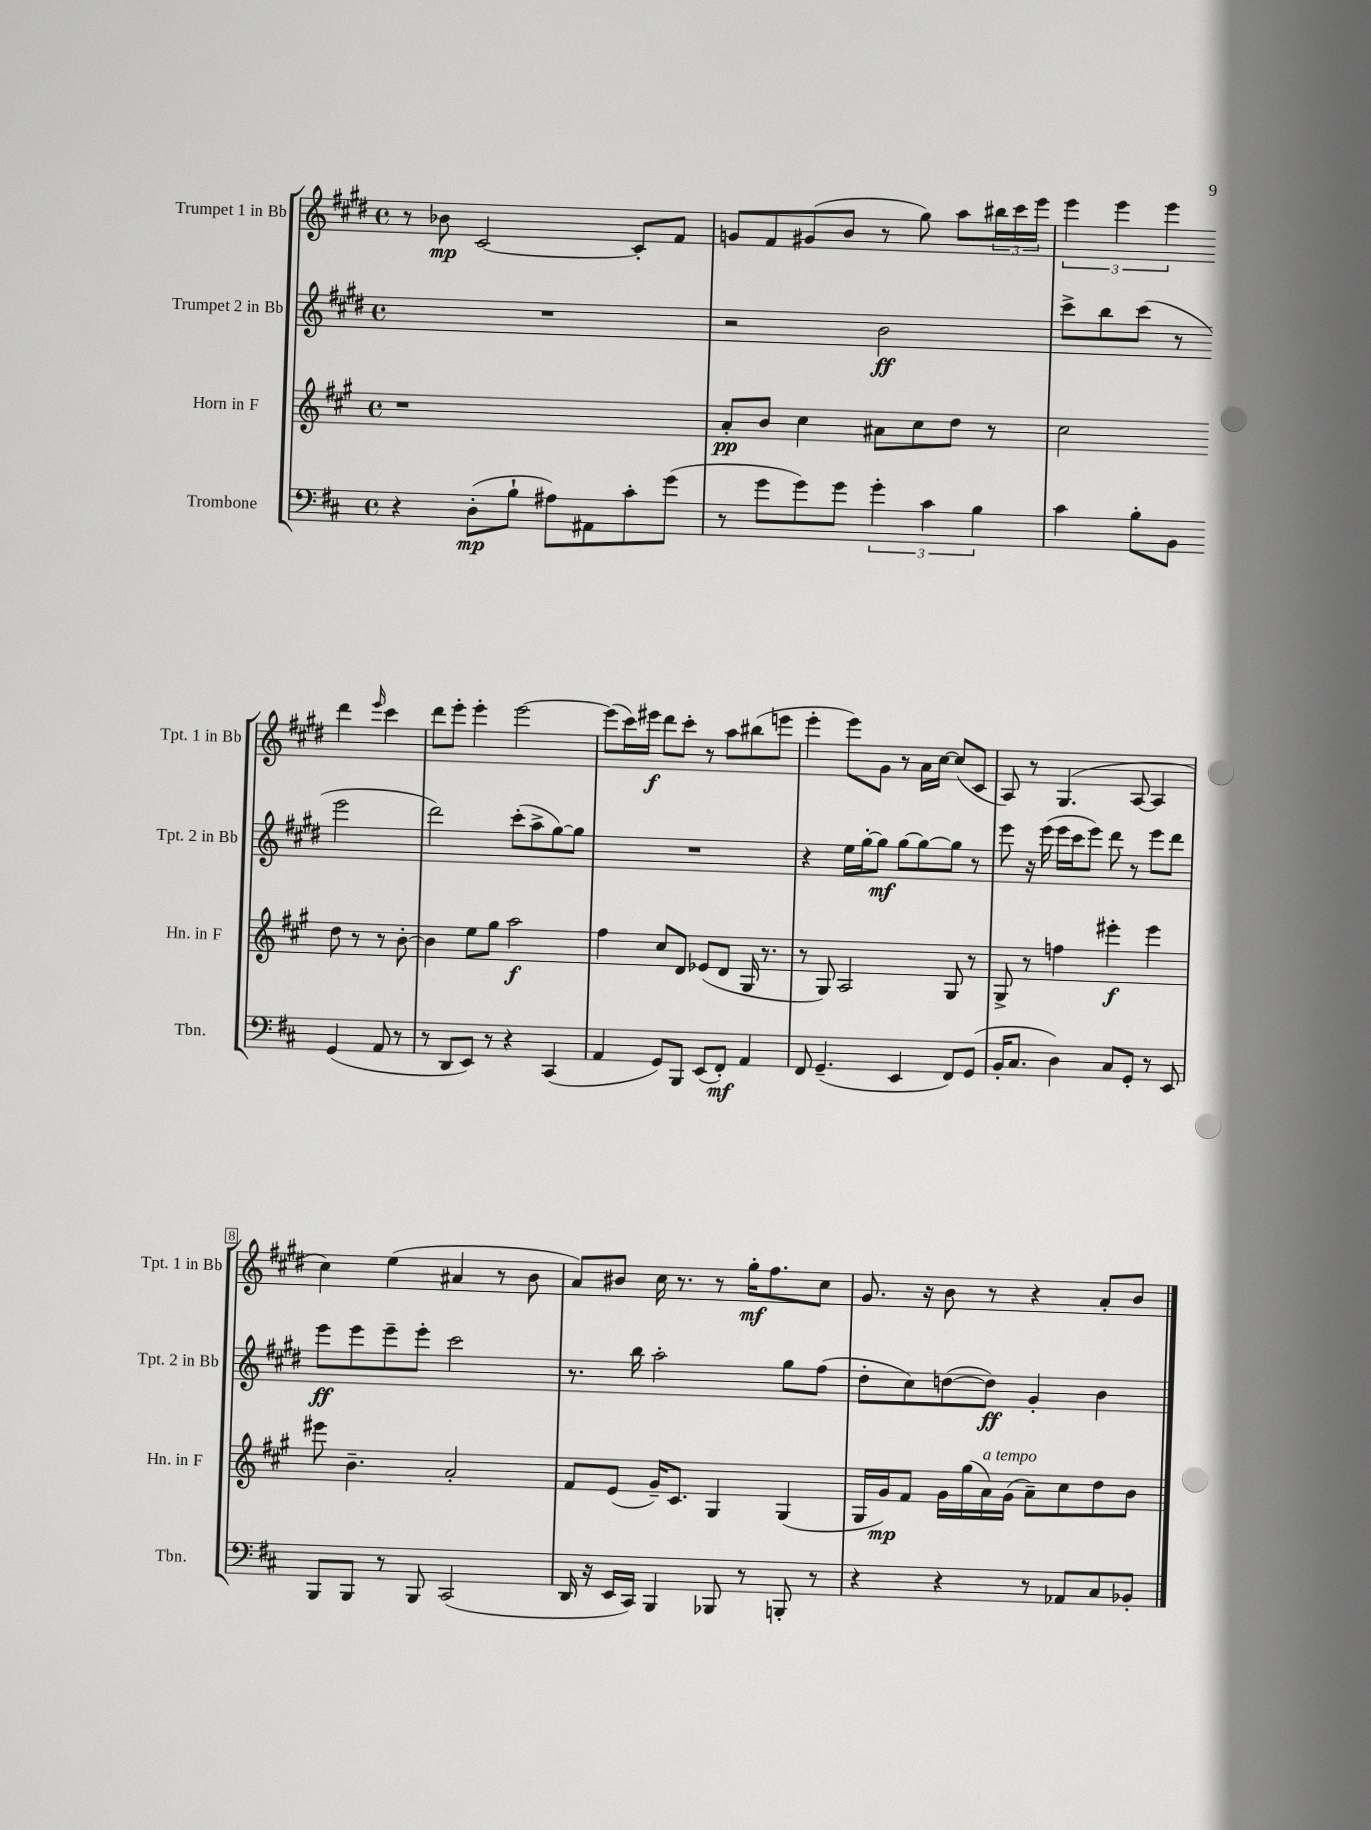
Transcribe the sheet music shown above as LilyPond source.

<<
\new StaffGroup <<
\new Staff = "s0" \with { instrumentName = "Trumpet 1 in Bb" shortInstrumentName = "Tpt. 1 in Bb" } {
    \clef treble \key e \major \defaultTimeSignature \time 4/4
    r8 bes'8\mp cis'2~ cis'8-. fis'8 |
    g'8 fis'8 gis'8( b'8 r8 gis''8) a''8 \tuplet 3/2 { bis''16 cis'''16 e'''16 } |
    \tuplet 3/2 { e'''4 e'''4 e'''4 } dis'''4 \grace { e'''16 } cis'''4 |
    dis'''8 e'''8-. e'''4-. e'''2~ |
    e'''8( cis'''16) eis'''16\f dis'''8 cis'''8-. r8 a''8 bis''8( e'''8 |
    e'''4-. e'''8) gis'8 r8 a'16 cis''16~ cis''8( cis'8 |
    a8) r8 gis4.( a8~ a4 |
    cis''4) e''4( ais'4 r8 b'8 |
    a'8) bis'8 cis''16 r8. r8 gis''16-.\mf fis''8. cis''8 |
    gis'8. r16 b'8 r8 r4 a'8-. b'8 \bar "|." |
}
\new Staff = "s1" \with { instrumentName = "Trumpet 2 in Bb" shortInstrumentName = "Tpt. 2 in Bb" } {
    \clef treble \key e \major \defaultTimeSignature \time 4/4
    R1 |
    r2 b'2\ff |
    cis'''8-> b''8 cis'''8( r8 e'''2 |
    dis'''2) cis'''8-.( a''8-> gis''8~) gis''8 |
    R1 |
    r4 e''16 gis''16~-. gis''8\mf gis''8~ gis''8~ gis''8 r8 |
    e'''8 r16 e'''16( e'''16 cis'''16 e'''8) dis'''8 r8 e'''8 dis'''8 |
    e'''8\ff e'''8 e'''8-- e'''8-. cis'''2 |
    r8. b''16 a''2-. gis''8 fis''8( |
    dis''8-. cis''8) d''8~( d''8\ff) gis'4-. b'4 \bar "|." |
}
\new Staff = "s2" \with { instrumentName = "Horn in F" shortInstrumentName = "Hn. in F" } {
    \clef treble \key a \major \defaultTimeSignature \time 4/4
    r1 |
    a'8-.\pp b'8 cis''4 ais'8 cis''8 d''8 r8 |
    cis''2 d''8 r8 r8 b'8~-. |
    b'4 e''8 gis''8 a''2\f |
    fis''4 cis''8 d'8 ees'8( d'8 gis16 r8. |
    r8 gis8) a2 gis8 r8 |
    gis8-> r8 f''4 eis'''4-.\f eis'''4 |
    eis'''8 b'4.-- a'2-. |
    fis'8 e'8( gis'16--) cis'8. gis4 gis4( |
    gis16 gis'16\mp) fis'8 gis'16 gis''16( a'16^\markup { \italic "a tempo" }) gis'16( a'8--) cis''8 d''8 b'8 \bar "|." |
}
\new Staff = "s3" \with { instrumentName = "Trombone" shortInstrumentName = "Tbn." } {
    \clef bass \key d \major \defaultTimeSignature \time 4/4
    r4 d8-.\mp( b8-! ais8) ais,8 cis'8-. g'8( |
    r8 g'8 g'8) g'8 \tuplet 3/2 { g'4-. cis'4 b4 } |
    cis'4 b8-. b,8 g,4( a,8 r8 |
    r8 d,8 e,8) r8 r4 cis,4( |
    a,4 g,8) b,,8 e,8( fis,8-.\mf) a,4 |
    fis,8 g,4.--( e,4 fis,8) g,8( |
    b,16-. cis8. d4) cis8 g,8-. r8 e,8 |
    b,,8 b,,8 r8 b,,8 cis,2( |
    d,16 r16 e,16 cis,16) b,,4 bes,,8 r8 b,,8-. r8 |
    r4 r4 r8 aes,8 cis8 bes,8-. \bar "|." |
}
>>
>>
\layout { \context { \Score \override BarNumber.stencil = #(make-stencil-boxer 0.1 0.3 ly:text-interface::print) } }
